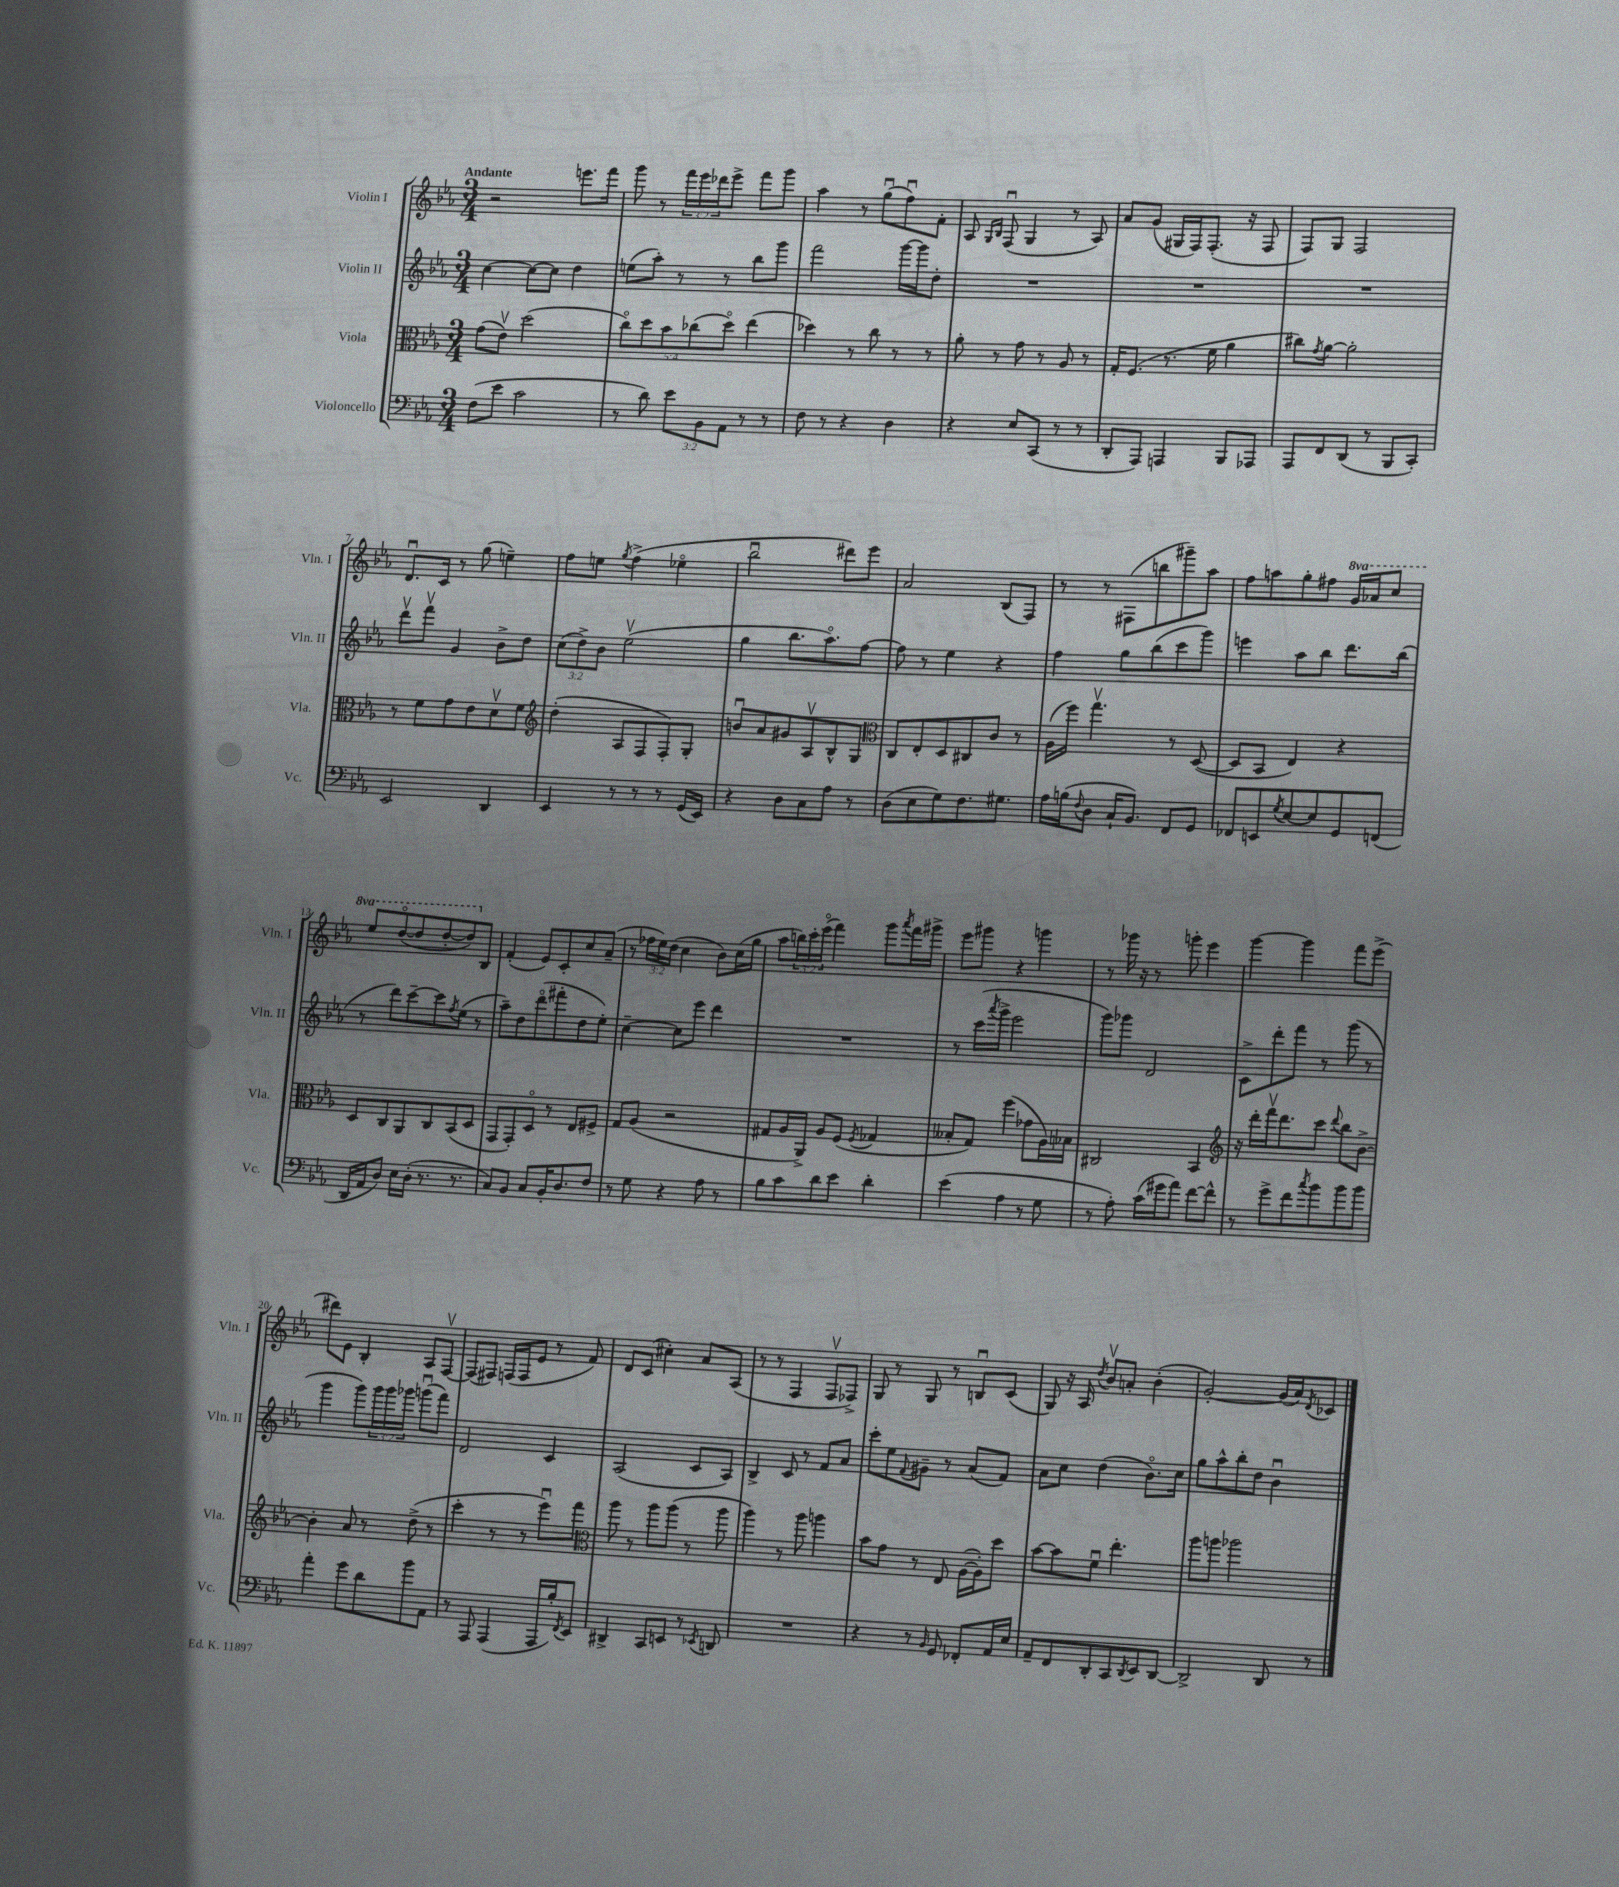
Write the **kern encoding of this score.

**kern	**kern	**kern	**kern
*staff4	*staff3	*staff2	*staff1
*clefF4	*clefC3	*clefG2	*clefG2
*k[b-e-a-]	*k[b-e-a-]	*k[b-e-a-]	*k[b-e-a-]
*M3/4	*M3/4	*M3/4	*M3/4
(8F	(8g	[4cc	2r
8e-	8e-v)	.	.
2c	(2dd	8cc_	.
.	.	8cc]	.
.	.	4dd	8.eee
.	.	.	16fff
=	=	=	=
8r	10cco)	(8ee	8ggg
.	10dd	.	.
8d)	.	8aa-')	8r
.	10b-	.	.
12e-	.	8r	24fff
.	.	.	24eee-
.	(10cc-	.	.
12BB-	.	.	24ddd-
.	.	8r	8eee-^
.	10ddo)	.	.
12AA-	.	.	.
8r	(4ee-	8bb-	8fff
8r	.	8ggg	8ggg
=	=	=	=
8F	4dd-)	2fff	4aa-
8r	.	.	.
4r	8r	.	8r
.	8cc	.	(8ggu
4D	8r	[16ggg	8ffu)
.	.	16ggg]	.
.	8r	8dd'	8f'
=	=	=	=
4r	8a-'	2.r	8A-
.	.	.	16qqG
.	.	.	16qqB-
.	8r	.	(8Fu
8E-	8g	.	4G
(8CC	8r	.	.
8r	8A-	.	8r
8r	8r	.	8A-)
=	=	=	=
8DD'	16G'	2.r	8a-
.	(8.F	.	.
8AAA-)	.	.	(8g
4AAA	8.r	.	16G#
.	.	.	16F)
.	.	.	(8.F'
.	16f	.	.
8BBB-	4a-	.	.
.	.	.	16r
8AAA-	.	.	8F
=	=	=	=
8AAA-	8cc#)	2.r	8F)
.	8qg	.	.
8FF	[8a-	.	8G
(8DD	2a-']	.	2F
8r	.	.	.
8BBB-	.	.	.
8CC')	.	.	.
=	=	=	=
2EE-	8r	8dddv	8.du
.	8f	8fffv	.
.	.	.	16c
.	8g	4g	8r
.	8e-	.	(8gg
4DD	8dv	8b-^	4ee~)
.	8f	8dd	.
=	=	=	=
*	*clefG2	*	*
4EE-	(4dd'	(12cc	8ff
.	.	12dd^)	.
.	.	.	8ee
.	.	12b-	.
.	.	.	8qgg
8r	8A-	(2ee-v	(4ff^
8r	8F	.	.
8r	8F')	.	4ee-o
(16GG	8G'	.	.
16EE-)	.	.	.
=	=	=	=
4r	8bu	4gg	2bb-u
.	8a-	.	.
8D	8g#	8.bb-	.
8C	8A-v	.	.
.	.	8.aa-o)	.
8A-	8B-^^	.	8ddd#)
8r	8G	[8ff	8eee-
=	=	=	=
*	*clefC3	*	*
(8D	8C	8ff]	2a-
8E-	8E-'	8r	.
8G)	8D	4ee-	.
8.F	8C#	.	.
.	8c	4r	(8B-
8.G#	.	.	.
.	8r	.	8F)
=	=	=	=
16A-	(16A-	4ff	8r
(16B	16ff)	.	.
8qqF	.	.	.
8D	4.ggv	.	8r
16C`	.	8gg	(8F#
8.BB-)	.	.	.
.	.	(8bb-	8bb
8FF	8r	8ccc	8ggg#~)
8GG	([8D	8ggg)	8aa-
=	=	=	=
8FF-	8D]	4eee	8ff
8EE	8BB-	.	8aa
8qG	.	.	.
[8E-	4E-)	8aa-	8gg'
8E-]	.	8bb-	8ff#
8GG	4r	8.ddd	16gg
.	.	.	16aa-
(8FF	.	.	8ccc
.	.	(16bb-	.
=	=	=	=
16DD	8D	8r	8eee-
16AA-	.	.	.
8D)	8C	8ddd)	([8dddo
16E-	8AA-	[8ccc~	8ddd]
(16D'	.	.	.
8.r	8C	8ccc]	[8ddd'
.	.	8qff	.
.	(8BB-	(8ee-	8ddd])
8.r	.	.	.
.	8D	8r	8B-
=	=	=	=
8C)	8GG	8aa-~)	(4f'
8BB-	8GG')	8dd	.
8C	8Do	(8dddo	8e-)
16BB-'	8r	8fff#'	8c'
8.D	.	.	.
.	8E-	8dd	8cc
8F	8F#^	8ee-')	(8a-~
=	=	=	=
8r	8G	[4cc~	8r
8G	(8A-	.	24ff-
.	.	.	24ee-)
.	.	.	(24dd
4r	2r	8cc]	4cc
.	.	8eee-	.
8A-	.	4ddd	8b-)
8r	.	.	(16cc
.	.	.	16gg
=	=	=	=
8B-	8G#	2.r	8aa-
8c	16A-	.	24bb)
.	.	.	24ccc'
.	16AA-^)	.	.
.	.	.	(24eee-o
8d	8A-	.	4fff)
8e-	(8F	.	.
.	8qF	.	.
4d'	4G-	.	8ggg
.	.	.	8qaaa-
.	.	.	16fff
.	.	.	16ggg#^
=	=	=	=
(4e-	8B--'	8r	8eee-
.	8G)	(16ccc	8ggg#
.	.	8qaaa-	.
.	.	16ggg^	.
4A-	(4ff	2eee-	4r
8r	8g-	.	4ggg
8G	16A-)	.	.
.	16B-	.	.
=	=	=	=
8r	2C#	8ggg)	8r
8A-')	.	8ggg-	16ggg-
.	.	.	16r
(16c	.	2d	8r
16g#	.	.	.
8a-)	.	.	8ggg'
[8f	4BB-	.	4eee-
8f^^]	.	.	.
=	=	=	=
*	*clefG2	*	*
8r	16r	8c^	[4ggg
.	16ddd'	.	.
8g^	16fffv	8ddd'	.
.	8.ddd	.	.
8f	.	8fff	4ggg]
8qcc	.	.	.
8b-	8ccc	8r	.
.	8qqddd	.	.
8b-	8bb-	(8ggg	8fff
8b-	[8b-^	8r	(8eee-^
=	=	=	=
4a-'	4b-']	4ggg	8ddd#)
.	.	.	8e-
8g	8a-	8ggg)	4B-'
8d	8r	24ggg	.
.	.	24ggg	.
.	.	24ggg-	.
8b-	(8dd^	(8gggu	8A-
8AA-	8r	8fff)	[8Fv
=	=	=	=
8r	4ccc'	2d	(8F]
8AAA-	.	.	8F#)
(4AAA-	8r	.	(16F
.	.	.	16F
.	8r	.	8e-
16AAA-	8eee-u)	4c	8r
16B-')	.	.	.
8qFF	.	.	.
8EE-	8fff	.	8f)
=	=	=	=
*	*clefC3	*	*
4DD#^	8aa-	(2A-	8d
.	8r	.	(8c
8CC	8aa-	.	4cc#')
8EE	(8aa-	.	.
8r	8r	8c	8a-
8qEE-	.	.	.
8DD	8aa-	8A-)	(8A-
=	=	=	=
2.r	4aa-)	4B-^	8r
.	.	.	8r
.	8r	8c	4F
.	8aa-	8r	.
.	4aa	8f	8Fv
.	.	8a-	8F-^)
=	=	=	=
4r	8b-	8ccc'	8G
.	8g	8ee-	8r
.	.	8qqf	.
8r	8r	8g#~	8G
16qqBB-	.	.	.
8GG	8E-	8r	8r
8FF-'	([16A-	(8a-	8Bu
.	16A-'])	.	.
16AA-	8dd	8f)	(8c
16E-	.	.	.
=	=	=	=
8AA-~	[8b-	8a-	8G)
8FF	8b-]	8cc	16r
.	.	.	16A-
.	.	.	8qdd
8DD'	8fu	(4dd	8b-v
8CC	4.ee-'	.	8a'
8qDD	.	.	.
8EE-	.	8.b-o)	(4b-'
[8DD	.	.	.
.	.	16cc	.
=	=	=	=
2DD^]	8aa-	8gg	[2g')
.	8aa	8aa-^^	.
.	2aa-	8bb-'	.
.	.	8dd	.
8DD	.	4b-u	(16g]
.	.	.	16a-)
.	.	.	8qd
8r	.	.	8c-
==	==	==	==
*-	*-	*-	*-
